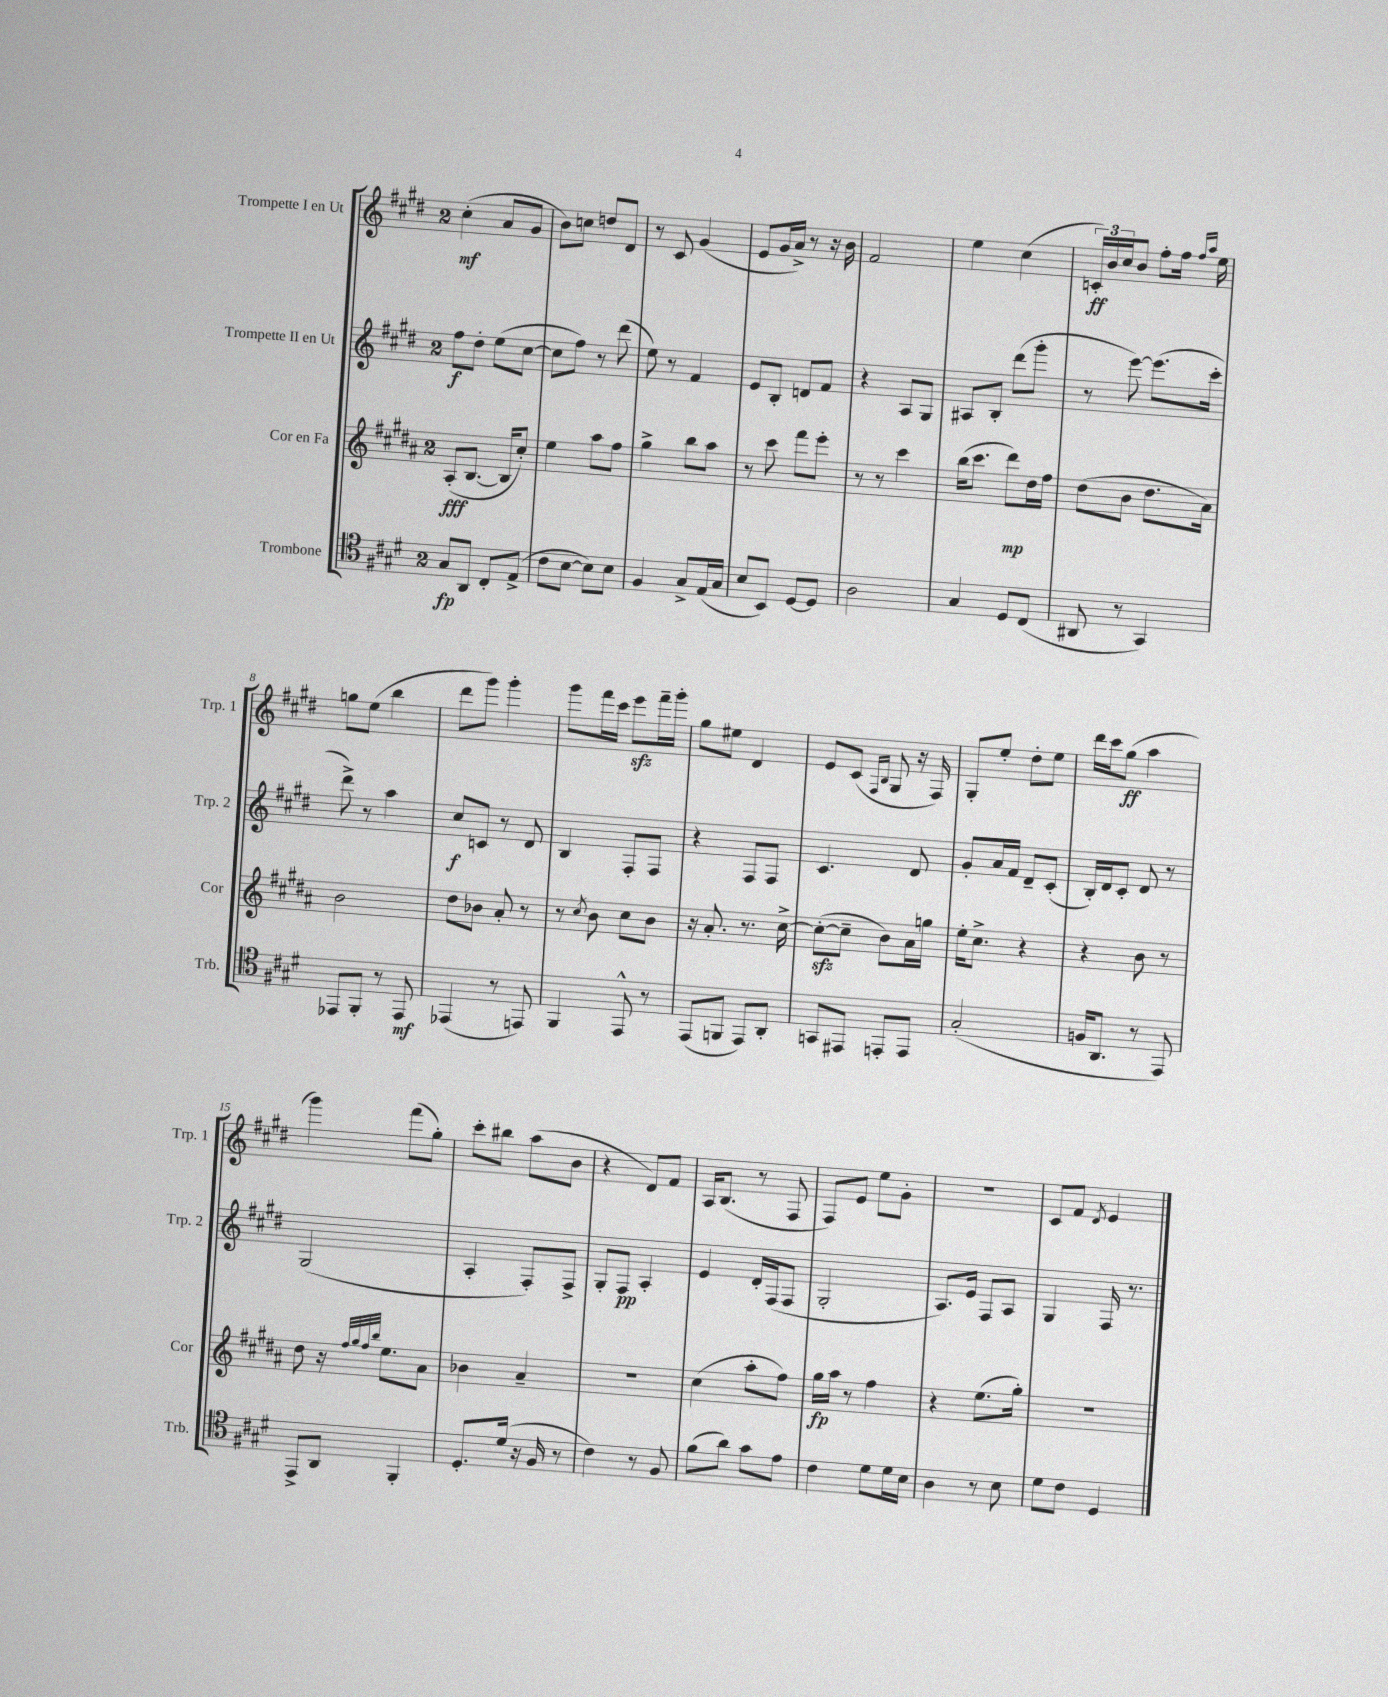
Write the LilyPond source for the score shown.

<<
\new StaffGroup <<
\new Staff = "s0" \with { instrumentName = "Trompette I en Ut" shortInstrumentName = "Trp. 1" } {
    \clef treble \key e \major \once \override Staff.TimeSignature.style = #'single-digit \time 2/4
    cis''4-.\mf( a'8 gis'8 |
    b'8) c''8 d''8 dis'8 |
    r8 cis'8 gis'4( |
    e'8 gis'16 a'16->) r8 r16 b'16 |
    fis'2 |
    e''4 cis''4( |
    \tuplet 3/2 { c'16-.\ff) b'16 cis''16 } b'8 fis''8-. fis''16 \grace { fis''16 a''16 } e''16 |
    g''8 e''8( b''4 |
    dis'''8 gis'''8) gis'''4-. |
    gis'''8 fis'''16 cis'''16 e'''8\sfz fis'''16-- gis'''16-. |
    gis''8 eis''8 dis'4 |
    e'8 cis'8( \grace { fis16 b16 } gis8 r16 fis16) |
    gis8-. e''8-. dis''8-. e''8 |
    dis'''16 cis'''16 gis''8\ff( a''4 |
    gis'''4) fis'''8( gis''8-.) |
    cis'''8-. bis''8 a''8( b'8 |
    r4 dis'8) fis'8 |
    a16 b8.( r8 fis8 |
    fis8) e'8 e''8 gis'8-. |
    r2 |
    cis'8 fis'8 \acciaccatura { dis'8 } e'4 \bar "|." |
}
\new Staff = "s1" \with { instrumentName = "Trompette II en Ut" shortInstrumentName = "Trp. 2" } {
    \clef treble \key e \major \once \override Staff.TimeSignature.style = #'single-digit \time 2/4
    fis''8\f dis''8-. e''8( cis''8~ |
    cis''8 fis''8) r8 dis'''8( |
    e''8) r8 fis'4 |
    e'8 b8-. d'8 fis'8 |
    r4 a8 gis8 |
    ais8 b8-. dis'''8( gis'''8-. |
    r8 e'''8~) e'''8.( cis'''16-. |
    dis'''8->) r8 a''4 |
    cis''8\f c'8 r8 dis'8 |
    b4 fis8-. fis8 |
    r4 fis8 fis8 |
    cis'4. dis'8 |
    gis'8-. a'16 fis'16 dis'8-- cis'8-.( |
    b16-.) dis'16 cis'8-. dis'8 r8 |
    gis2( |
    a4-. fis8-.) fis8-> |
    gis8-. fis8\pp a4-. |
    e'4 dis'16-. fis16( fis8 |
    gis2-. |
    a8.) e'16 fis8 a8 |
    gis4 fis16 r8. \bar "|." |
}
\new Staff = "s2" \with { instrumentName = "Cor en Fa" shortInstrumentName = "Cor" } {
    \clef treble \key b \major \once \override Staff.TimeSignature.style = #'single-digit \time 2/4
    ais8-.\fff( b8.~ b16 cis''8-.) |
    e''4 ais''8 fis''8 |
    gis''4-> b''8 ais''8 |
    r8 cis'''8 fis'''8 e'''8-. |
    r8 r8 cis'''4 |
    b''16( cis'''8. dis'''8\mp) dis''16 fis''16 |
    dis''8( b'8 dis''8. ais'16) |
    b'2 |
    dis''8 bes'8 ais'8-. r8 |
    r8 \acciaccatura { cis''8 } b'8 cis''8 b'8 |
    r16 ais'8.-. r8. cis''16~-> |
    cis''8~-.\sfz( cis''8-- b'8) ais'16 g''16 |
    e''16-. cis''8.-> r4 |
    r4 b'8 r8 |
    dis''8 r16 \grace { fis''32 gis''32 fis''32 b''32 } e''8. ais'8 |
    bes'4 ais'4-- |
    R2 |
    cis''4( ais''8-. fis''8) |
    gis''16\fp ais''16 r8 fis''4 |
    r4 e''8.( gis''16-.) |
    r2 \bar "|." |
}
\new Staff = "s3" \with { instrumentName = "Trombone" shortInstrumentName = "Trb." } {
    \clef tenor \key e \major \once \override Staff.TimeSignature.style = #'single-digit \time 2/4
    gis8\fp a,8 cis8-. e8->( |
    cis'8 b8~ b8) b8 |
    fis4 gis8-> e16( gis16 |
    b8 b,8) dis8~ dis8 |
    a2 |
    gis4 dis8 cis8( |
    ais,8 r8 gis,4) |
    ees,8 fis,8-. r8 ees,8\mf |
    ees,4( r8 e,8) |
    fis,4 e,8-^ r8 |
    e,8( f,8 e,8) a,8-. |
    g,8 eis,8 e,8-. e,8 |
    gis2-.( |
    f16 a,8. r8 e,8) |
    e,8-> a,8 fis,4-. |
    dis8.-. dis'16( r16 fis16 r8 |
    cis'4) r8 fis8 |
    fis'8( a'8) gis'8 e'8 |
    cis'4 dis'8 dis'16 b16 |
    a4 r8 b8 |
    dis'8 cis'8 dis4 \bar "|." |
}
>>
>>
